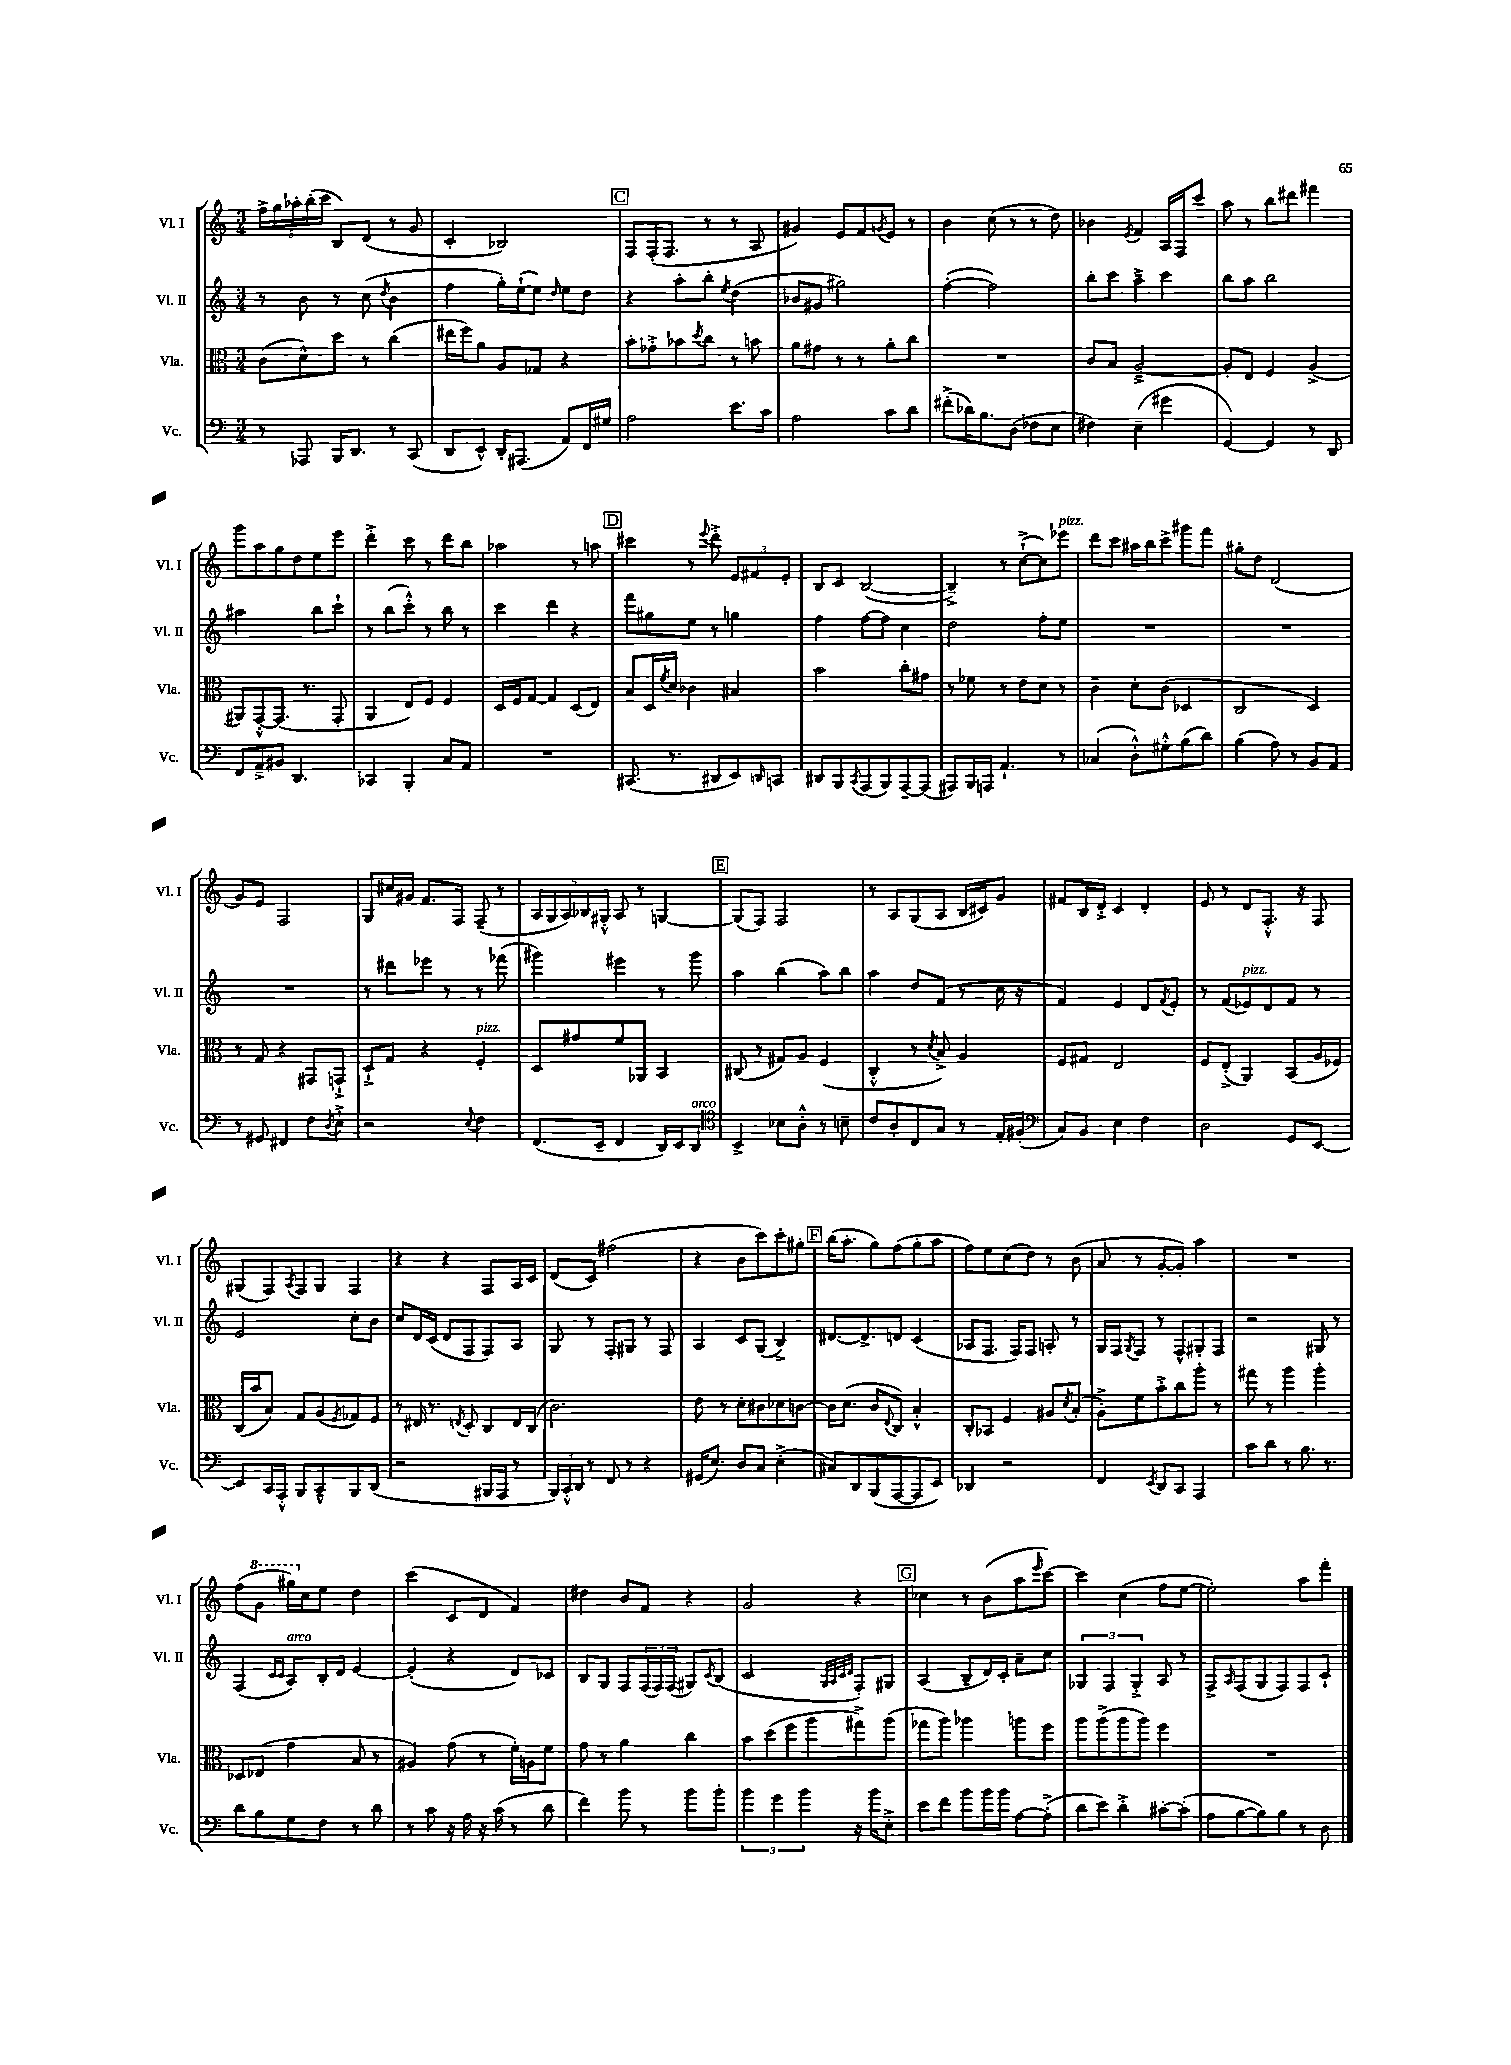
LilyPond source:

<<
\new StaffGroup <<
\new Staff = "s0" \with { instrumentName = "Vl. I" shortInstrumentName = "Vl. I" } {
    \clef treble \key c \major \numericTimeSignature \time 3/4
    \tuplet 5/4 { f''16-> g''16 aes''16-. b''16-.( c'''16 } b8) d'8( r8 g'8 |
    c'4-. bes2) |
    \mark \markup { \box "C" } f8 f16-.( f8. r8 r8 a8 |
    gis'4) e'8 f'8 \acciaccatura { g'8 } e'8 r8 |
    b'4 c''8( r8 r8 d''8) |
    bes'4 \acciaccatura { e'8 } f'4 a16 f16 c'''8 |
    a''8 r8 b''8 dis'''8 fis'''4 |
    g'''8 a''8 g''8 d''8 e''8 e'''8 |
    d'''4-.-> c'''8 r8 d'''8 b''8 |
    aes''2 r8 a''8 |
    \mark \markup { \box "D" } cis'''4 r8 \appoggiatura { e'''8 } d'''8-.-> \tuplet 3/2 { e'8 fis'8 e'8-. } |
    b8 c'8 b2~( |
    b4--->) r8 c''8~-!->( c''8) ees'''8^\markup { \italic "pizz." } |
    d'''8 c'''8 ais''16 b''16 c'''8-> gis'''8 f'''8 |
    gis''8-. d''8 d'2( |
    g'8) e'8 f2 |
    g8 cis''16 gis'16 f'8. f16 f8--( r8 |
    \tuplet 5/4 { a16 g16 a16) bes16 gis16-.-^ } a8 r8 g4~ |
    \mark \markup { \box "E" } g8( f8) f2 |
    r8 a8 g8( a8 b16 cis'16) g'8 |
    fis'8 b16 d'16-.-> c'4 d'4-. |
    e'8 r8 d'8 f8.-.-^ r16 f8 |
    gis8( f8) \acciaccatura { a8 } f8 gis8 f4 |
    r4 r4 f8 a16 c'16 |
    d'8( c'8) fis''2( |
    r4 b'8 c'''8) c'''8-. gis''8-. |
    \mark \markup { \box "F" } b''16( a''8.-. g''8) f''8( g''8-. a''8 |
    f''8) e''8 c''8( d''8) r8 b'8( |
    a'8 r8 g'8~-. g'8-.) a''4 |
    R2. |
    f''8( \ottava #1 g''8 gis'''16) \ottava #0 c''16 e''8 d''4 |
    c'''4( c'8 d'8 f'4) |
    dis''4 b'8 f'8 r4 |
    g'2 r4 |
    \mark \markup { \box "G" } ces''4 r8 b'8( a''8 \grace { e'''16 } c'''8~) |
    c'''4 c''4( f''8 e''8~ |
    e''2-.) a''8 f'''8-. \bar "|." |
}
\new Staff = "s1" \with { instrumentName = "Vl. II" shortInstrumentName = "Vl. II" } {
    \clef treble \key c \major \numericTimeSignature \time 3/4
    r8 b'8 r8 c''8( \acciaccatura { d''8 } b'4 |
    f''4 g''16-.) e''16~-!( e''8) \grace { d''16 } e''8 d''8 |
    \mark \markup { \box "C" } r4 a''8-. b''8-. \acciaccatura { e''8 } d''4( |
    bes'8 gis'8 gis''2) |
    f''4~-.( f''2) |
    b''8-. c'''8 a''4---> c'''4 |
    b''8 a''8 b''2 |
    ais''2 b''8 c'''8-! |
    r8 b''8( c'''8-.-^) r8 b''8 r8 |
    c'''4 d'''4 r4 |
    \mark \markup { \box "D" } f'''8 gis''8 e''8 r8 g''4 |
    f''4 f''8~ f''8 c''4 |
    d''2 f''8-. e''8 |
    R2. |
    R2. |
    R2. |
    r8 dis'''8 ees'''8 r8 r8 fes'''8( |
    gis'''4) eis'''4 r8 gis'''8 |
    \mark \markup { \box "E" } a''4 b''4( a''8) b''8 |
    a''4 d''8 f'8( r8 c''16 r16 |
    f'4) e'4 d'8 \acciaccatura { f'8 } e'8-. |
    r8 f'8( ees'8^\markup { \italic "pizz." }) d'8 f'8 r8 |
    e'2 c''8-. b'8 |
    c''8 d'16 c'16( d'8 f8 f8) a8 |
    g8 r8 f8-. gis8 r8 f8 |
    a4 c'8 g8( b4->) |
    \mark \markup { \box "F" } dis'8.~ dis'8.-> d'8 c'4( |
    aes8 f8. f16) f8 a8-. r8 |
    g16 f16 \acciaccatura { g8 } f8 r8 f8-^ gis8-. f8 |
    r2 gis8 r8 |
    f4( \grace { c'16 c'16 } a8^\markup { \italic "arco" }) b16-. d'16 e'4~ |
    e'4-.( r4 d'8) ces'8 |
    b8 g8 f8 \tuplet 3/2 { f16( f16) f16( } gis8) \acciaccatura { c'8 } b8( |
    c'2 \grace { g32 a32 c'32 d'32 } f8-.) gis8 |
    \mark \markup { \box "G" } a4( b8-- d'16) c'16-. a'8-- c''8 |
    \tuplet 3/2 { ges4 f4 ges4-.-> } a8 r8 |
    f8-> \grace { a16 } f8( g8 f8) f8 c'8-! \bar "|." |
}
\new Staff = "s2" \with { instrumentName = "Vla." shortInstrumentName = "Vla." } {
    \clef alto \key c \major \numericTimeSignature \time 3/4
    c'8( d'8-^) d''8 r8 c''4( |
    eis''16 f''16) a'8 a8 ges8 r4 |
    \mark \markup { \box "C" } b'8-. ges'8-.-> bes'8 \acciaccatura { d''8 } c''8 r8 b'8 |
    a'8 gis'8 r8 r8 a'8-. c''8 |
    R2. |
    c'8 b8 a2~---> |
    a8-. e8 f4 a4->( |
    ais,8) g,8~-.-^ g,8.( r8. g,8-. |
    a,4 e8) f8 f4 |
    d16 f16 g8~ g4 d8( e8) |
    \mark \markup { \box "D" } b8 d16 \acciaccatura { f'8 } d'16 ces'4 bis4 |
    b'2 c''8-. gis'8 |
    r8 fes'8 r8 e'8 d'8 r8 |
    c'4-- d'8-. c'8( des4 |
    c2 d4) |
    r8 g8 r4 gis,8 g,8-!-> |
    d8-!-> g8 r4 f4-.^\markup { \italic "pizz." } |
    d8 gis'8 f'8 aes,8 b,4 |
    \mark \markup { \box "E" } cis8( r8 gis8) a8 f4( |
    c4-.-^ r8 \acciaccatura { d'8 } b8->) a4 |
    f8 gis8 e2 |
    f8 e8-.->( a,4) b,8( a16 fes16) |
    c16( b'16 b8) g8 a8( \acciaccatura { f8 } ges8) f8 |
    r8 eis16 r8. \acciaccatura { e8 } d8-. c8 e16 c16( |
    c'2.) |
    e'8 r8 d'8-. cis'8 des'8 c'8~ |
    \mark \markup { \box "F" } c'16 d'8.( c'8 \appoggiatura { e8 } c8) b4-.-^ |
    c8-. bes,8 f4 ais8 \acciaccatura { d'8 } b8-.( |
    a8-.->) f'8 b'8-.-> c''8 a''8-. r8 |
    gis''8 r8 a''4 a''4-. |
    des8 ees8( g'4 b8 r8 |
    ais4) g'8( r8 f'16-.) a16 f'8 |
    g'8 r8 a'4 c''4 |
    b'8 d''8( f''8 a''8 gis''8->) a''8( |
    \mark \markup { \box "G" } ges''8 a''8) aes''4 a''8 f''8 |
    a''8 a''8->( a''8 a''8) f''4 |
    R2. \bar "|." |
}
\new Staff = "s3" \with { instrumentName = "Vc." shortInstrumentName = "Vc." } {
    \clef bass \key c \major \numericTimeSignature \time 3/4
    r8 aes,,8 b,,16 d,8. r8 c,8( |
    d,8 e,8-^) d,16-. ais,,8.( a,8) f,16 gis16 |
    \mark \markup { \box "C" } a2 e'8. c'16 |
    a2 c'8 d'8 |
    fis'8-.->( des'16) b8. d8( fes8 e8 |
    fis4) e4--( gis'4 |
    g,4~) g,4 r8 d,8 |
    f,8 a,8---> bis,8 d,4. |
    ces,4 b,,4-. c8 a,8 |
    R2. |
    \mark \markup { \box "D" } cis,8.( r8. dis,8 e,8) \grace { d,16 } c,8 |
    dis,8 b,,8 \acciaccatura { c,8 } a,,8( b,,8) a,,8~-- a,,8( |
    ais,,8) b,,16 a,,16 a,4.-! r8 |
    ces4( d8-.-^) gis8-.-^ b8( d'8) |
    b4( a8) r8 b,8 a,8 |
    r8 gis,8 fis,4 f8 \acciaccatura { d8 } e8-!-> |
    r2 \appoggiatura { e8 } f4 |
    f,8.( e,16-- f,4 d,16) e,16 d,8^\markup { \italic "arco" } |
    \mark \markup { \box "E" } \clef tenor b,4-> bes8 a8-.-^ r8 b8-- |
    c'8 a8-. c8 g8 r8 e16-. fis16-.( |
    \clef bass c8) b,8 e4 f4 |
    d2 g,8 e,8~ |
    e,8 c,16 a,,16-.-^ b,,8 c,8---^ b,,8 d,8( |
    r2 bis,,16 a,,16 r8 |
    \tuplet 3/2 { b,,16) c,16-.-^ d,16 } r8 f,8 r8 r4 |
    gis,16( e8.) d8 c8 e4-.->( |
    \mark \markup { \box "F" } cis8) d,8 b,,8( a,,8~ a,,8 e,8) |
    des,4 r2 |
    f,4 \acciaccatura { e,8 } d,8 c,8 a,,4 |
    c'8 d'8 r8 b8. r8. |
    d'8 b8 g8 f8 r8 d'8 |
    r8 c'8 r16 a16 r16 c'16( r8 d'8 |
    f'4) b'8 r8 b'8 b'8-. |
    \tuplet 3/2 { b'4 g'4 b'4 } r16 b'16 e8-.-> |
    \mark \markup { \box "G" } e'8 f'8 b'8 b'16 b'16 a8~ a8-.->( |
    d'8 e'8) d'4-.-> cis'8~-. cis'8-.( |
    a8 b8~ b8) b8 r8 d8 \bar "|." |
}
>>
>>
\layout { \context { \Score \remove "Bar_number_engraver" } }
